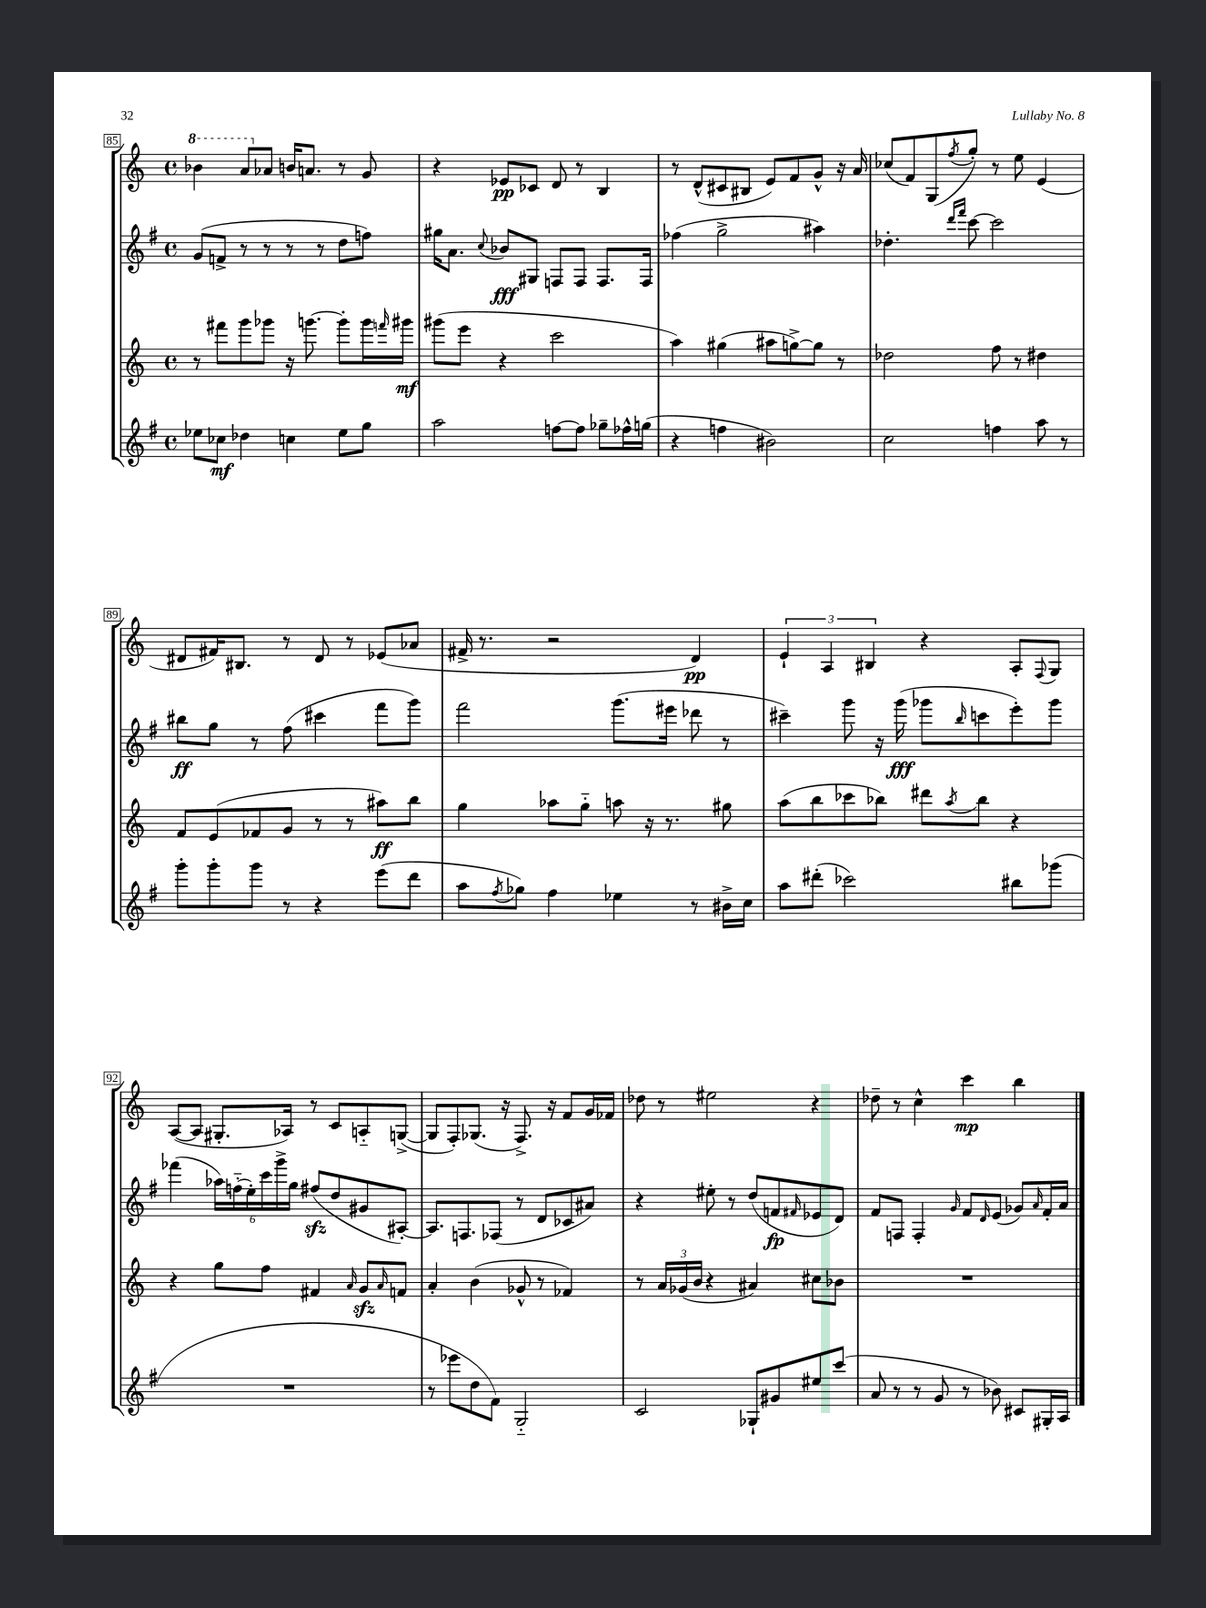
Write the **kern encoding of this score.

**kern	**kern	**kern	**kern
*staff4	*staff3	*staff2	*staff1
*clefG2	*clefG2	*clefG2	*clefG2
*k[f#]	*k[]	*k[f#]	*k[]
*M4/4	*M4/4	*M4/4	*M4/4
*met(c)	*met(c)	*met(c)	*met(c)
8ee-	8r	(8g	4bb-
8cc-	8fff#	8f^	.
4dd-	8ggg	8r	8aa
.	8ggg-	8r	8a-
4cc	16r	8r	16b
.	[8.ggg	.	8.a
.	.	8r	.
8ee-	8ggg']	8dd	8r
8gg	16ggg	8ff)	8g
.	16qqfff	.	.
.	16ggg#	.	.
=	=	=	=
2aa	(8ggg#	16gg#	4r
.	.	8.a	.
.	8eee	.	.
.	.	8qqcc	.
.	4r	8b-	8e-
.	.	8G#	8c-
[8ff	2ccc	8F	8d
8ff]	.	8F	8r
8gg-~	.	8.F	4B
16ff-^^	.	.	.
(16gg	.	16F	.
=	=	=	=
4r	4aa)	(4ff-	8r
.	.	.	(8d^^
4ff	(4gg#	2gg^	8c#
.	.	.	8B#
2b#)	8aa#	.	8e)
.	[8gg^)	.	8f
.	8gg]	4aa#)	8g^^
.	8r	.	16r
.	.	.	16a
=	=	=	=
2cc	2dd-	4.dd-'	(8cc-
.	.	.	8f)
.	.	.	(8G
.	.	16qqddd	.
.	.	16qqfff#	8qff
.	.	[8ccc	8gg')
4ff	8ff	2ccc]	8r
.	8r	.	8ee
8aa	4dd#	.	(4e
8r	.	.	.
=	=	=	=
8ggg'	8f	8bb#	8d#
8ggg'	(8e	8gg	16f#)
.	.	.	8.B#
8ggg	8f-	8r	.
8r	8g	(8ff#	8r
4r	8r	4ccc#	8d#
.	8r	.	8r
(8eee	8aa#)	8fff#	(8e-
8ddd	8bb	8ggg)	8a-
=	=	=	=
8aa	4gg	2fff#	16f#^
.	.	.	8.r
8qff#	.	.	.
8gg-)	.	.	.
4ff#	8aa-	.	2r
.	8gg'~	.	.
4ee-	8aa	(8.ggg	.
.	16r	.	.
.	8.r	16eee#	.
8r	.	8ddd-	4d)
16b#^	8gg#	8r	.
16cc	.	.	.
=	=	=	=
8aa	(8aa	4ccc#~)	6e`
(8ddd#'	8bb	.	.
.	.	.	6A
2ccc-)	8ccc-	8ggg	.
.	.	.	6B#
.	8bb-)	16r	.
.	.	(16ggg	.
.	8ddd#	8ggg-	4r
.	8qaa	16qqbb	.
.	8bb-	8ccc	.
8bb#	4r	8eee')	8A'
.	.	.	8qqF
(8ggg-	.	8ggg-	8G
=	=	=	=
1r	4r	(4fff-	([8A
.	.	.	8A]
.	8gg	24aa-)	8.G#'
.	.	(24ff'~	.
.	.	24ee')	.
.	8ff	24ccc	.
.	.	24ggg^	.
.	.	.	16A-)
.	.	24gg	.
.	4f#	(8ff#	8r
.	.	8dd	8c
.	16qqa	.	.
.	8g	8g#	8A'~
.	16qqa	.	.
.	8f	[8A#')	([8G^
=	=	=	=
8r	4a'	8.A#]	8G]
8eee-	.	.	8F')
.	.	8.F	.
8dd	(4b	.	(8.G-
8f#)	.	(8F-	.
.	.	.	16r
2G'~	8g-^^	8r	8.F^)
.	8r	8d	.
.	.	.	16r
.	4f-)	8c-	8f
.	.	8a#)	16g
.	.	.	16f-
=	=	=	=
2c	8r	4r	8dd-
.	24a	.	8r
.	(24g-	.	.
.	24b	.	.
.	4r	8ee#'	2ee#
.	.	8r	.
8G-`	4a#)	(8dd	.
8g#	.	8f	.
.	.	16qqf#	.
8ee#	8cc#	8e-	4r
(8ccc	8b-	8d)	.
=	=	=	=
8a	1r	8f#	8dd-~
8r	.	8F	8r
8r	.	4F'	4cc^^
8g	.	.	.
.	.	16qqg	.
8r	.	8f#	4ccc
.	.	16qqd	.
8b-)	.	(8e	.
8c#	.	8g-)	4bb
.	.	16qqa	.
16G#'	.	16f#'	.
16A	.	16a	.
==	==	==	==
*-	*-	*-	*-
